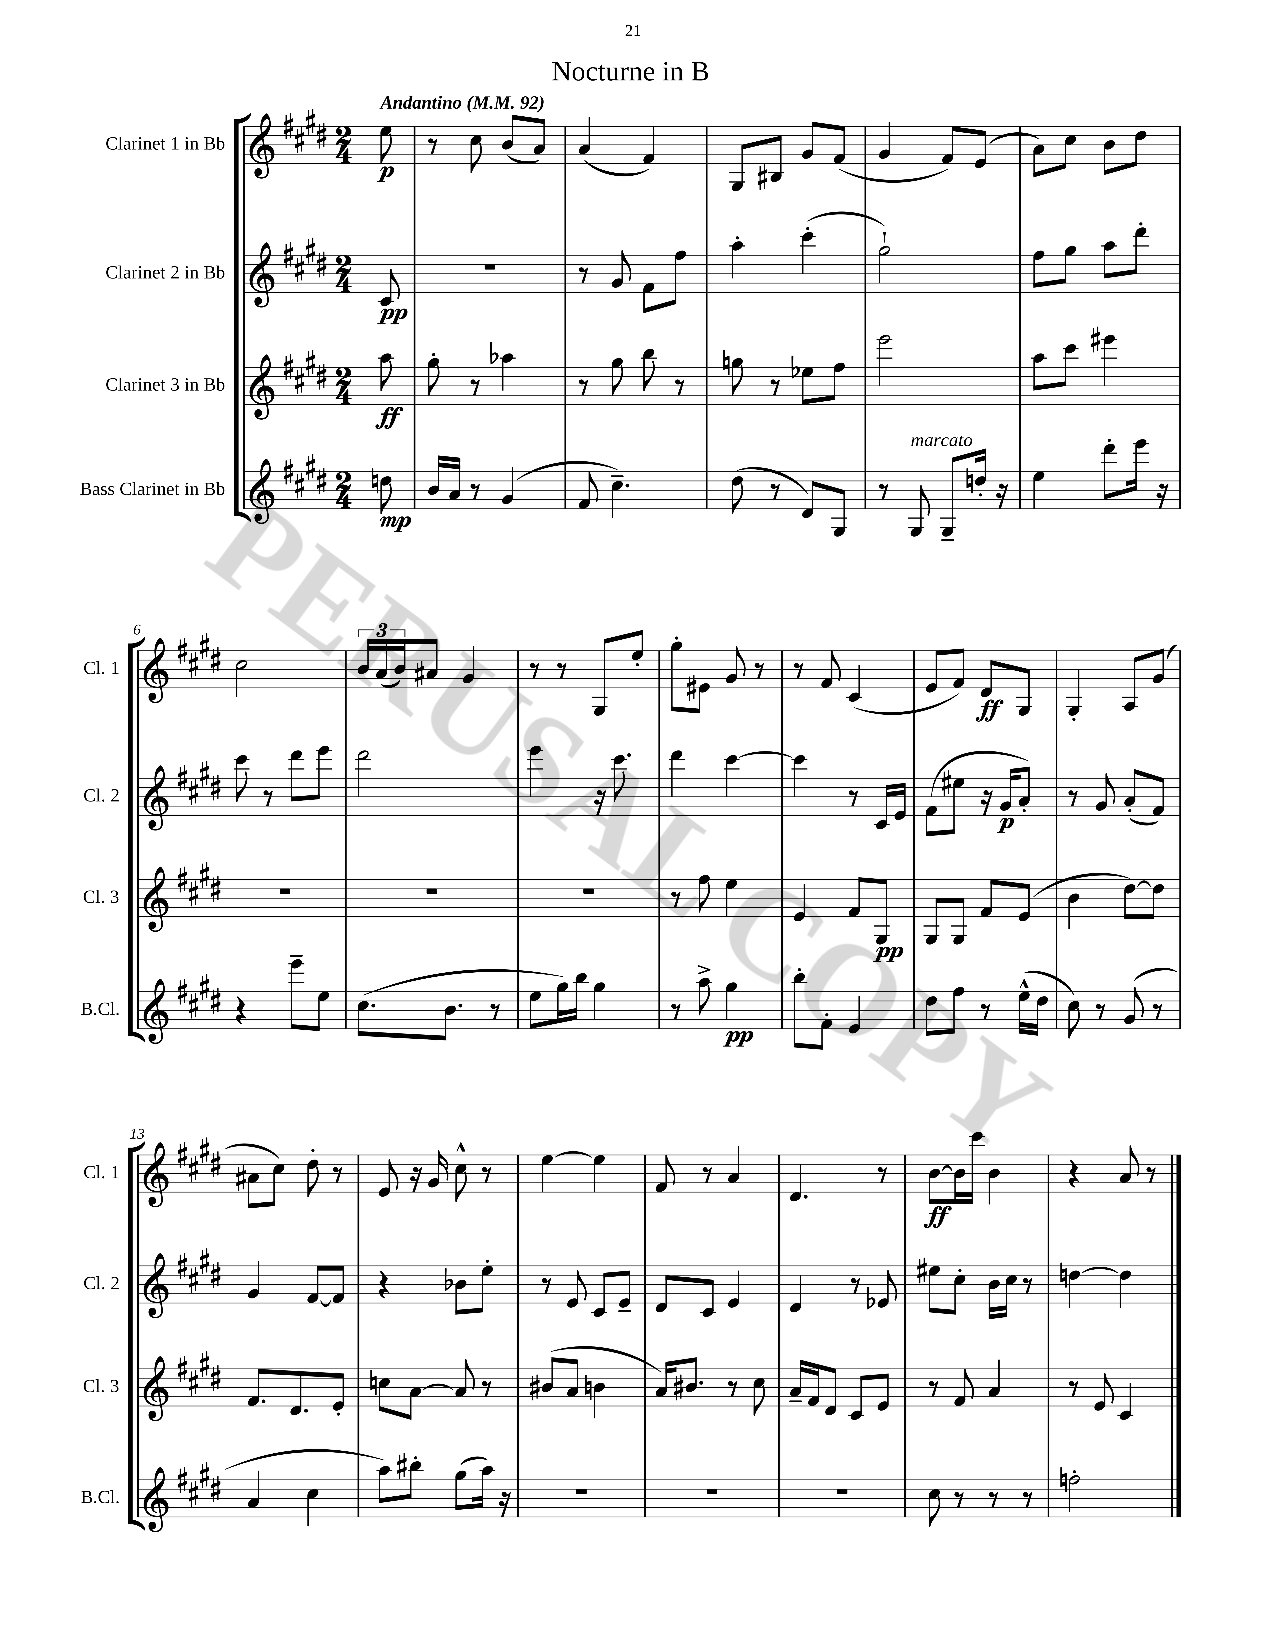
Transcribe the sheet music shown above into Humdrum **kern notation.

**kern	**kern	**kern	**kern
*staff4	*staff3	*staff2	*staff1
*clefG2	*clefG2	*clefG2	*clefG2
*k[f#c#g#d#]	*k[f#c#g#d#]	*k[f#c#g#d#]	*k[f#c#g#d#]
*M2/4	*M2/4	*M2/4	*M2/4
*MM92	*MM92	*MM92	*MM92
8dd	8aa	8c#	8ee
=	=	=	=
16b	8gg#'	2r	8r
16a	.	.	.
8r	8r	.	8cc#
(4g#	4aa-	.	(8b
.	.	.	8a)
=	=	=	=
8f#	8r	8r	(4a
4.cc#~)	8gg#	8g#	.
.	8bb	8f#	4f#)
.	8r	8ff#	.
=	=	=	=
(8dd#	8gg	4aa'	8G#
8r	8r	.	8B#
8d#)	8ee-	(4ccc#'	8g#
8G#	8ff#	.	(8f#
=	=	=	=
8r	2eee	2gg#`)	4g#
8G#	.	.	.
8G#~	.	.	8f#)
16dd'	.	.	(8e
16r	.	.	.
=	=	=	=
4ee	8aa	8ff#	8a)
.	8ccc#	8gg#	8cc#
8ddd#'	4eee#	8aa	8b
16eee	.	8ddd#'	8dd#
16r	.	.	.
=	=	=	=
4r	2r	8ccc#	2cc#
.	.	8r	.
8eee~	.	8ddd#	.
8ee	.	8eee	.
=	=	=	=
(8.cc#	2r	2ddd#	24b
.	.	.	(24a
.	.	.	24b)
.	.	.	8a#
8.b	.	.	.
.	.	.	4g#
8r	.	.	.
=	=	=	=
8ee	2r	4eee	8r
16gg#)	.	.	8r
16bb	.	.	.
4gg#	.	16r	8G#
.	.	8.ccc#	.
.	.	.	8ee'
=	=	=	=
8r	8r	4ddd#	8gg#'
8aa^	8ff#	.	8e#
4gg#	4ee	[4ccc#	8g#
.	.	.	8r
=	=	=	=
8bb'	4e	4ccc#]	8r
8f#'	.	.	8f#
4e	8f#	8r	(4c#
.	8G#	16c#	.
.	.	16e	.
=	=	=	=
8dd#	8G#	(8f#	8e
8ff#	8G#	8ee#	8f#)
8r	8f#	16r	8d#
.	.	16g#	.
(16ee^^	(8e	8a')	8G#
16dd#	.	.	.
=	=	=	=
8cc#)	4b	8r	4G#'
8r	.	8g#	.
(8g#	[8dd#)	(8a'	8A
8r	8dd#]	8f#)	(8g#
=	=	=	=
4a	8.f#	4g#	8a#
.	.	.	8cc#)
.	8.d#	.	.
4cc#	.	[8f#	8dd#'
.	8e'	8f#]	8r
=	=	=	=
8aa)	8cc	4r	8e
8bb#'	[8a	.	16r
.	.	.	16g#
(8gg#	8a]	8b-	8cc#^^
16aa)	8r	8ee'	8r
16r	.	.	.
=	=	=	=
2r	(8b#	8r	[4ee
.	8a	8e	.
.	4b	8c#	4ee]
.	.	8e~	.
=	=	=	=
2r	16a)	8d#	8f#
.	8.b#	.	.
.	.	8c#	8r
.	8r	4e	4a
.	8cc#	.	.
=	=	=	=
2r	16a~	4d#	4.d#
.	16f#	.	.
.	8d#	.	.
.	8c#	8r	.
.	8e	8e-	8r
=	=	=	=
8cc#	8r	8ee#	[8b
8r	8f#	8cc#'	16b]
.	.	.	16ccc#
8r	4a	16b	4b
.	.	16cc#	.
8r	.	8r	.
=	=	=	=
2ff'	8r	[4dd	4r
.	8e	.	.
.	4c#	4dd]	8a
.	.	.	8r
==	==	==	==
*-	*-	*-	*-
